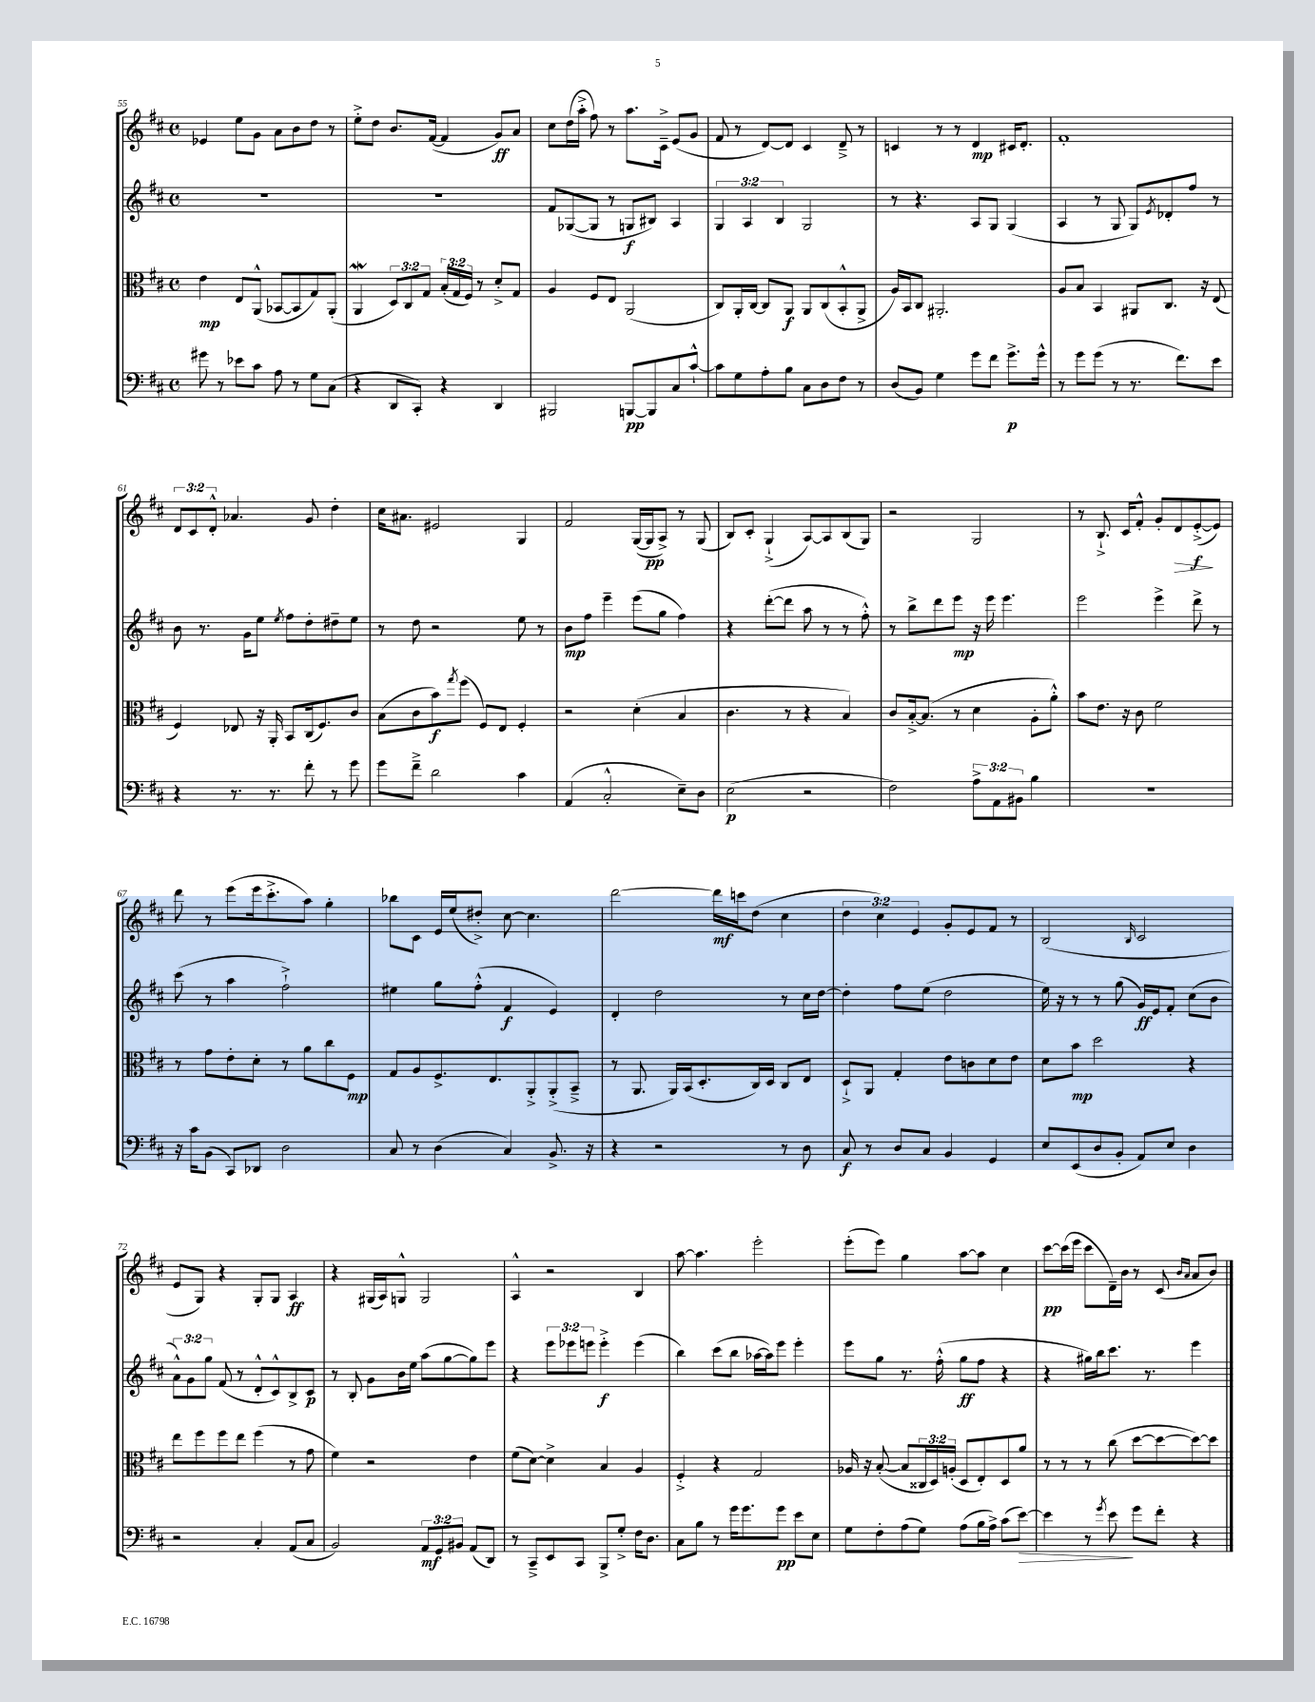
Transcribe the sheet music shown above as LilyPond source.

<<
\new StaffGroup <<
\new Staff = "s0" {
    \clef treble \key d \major \defaultTimeSignature \time 4/4 \override Staff.TupletNumber.text = #tuplet-number::calc-fraction-text
    ees'4 e''8 g'8 a'8 b'8 d''8 r8 |
    e''8-.-> d''8 b'8. fis'16~( fis'4 g'8\ff) a'8 |
    cis''8 d''16( a''16-.-> fis''8) r8 a''8. cis'16---> e'8( g'8 |
    fis'8 r8 d'8~) d'8 cis'4 d'8---> r8 |
    c'4 r8 r8 d'4\mp cis'16 d'8.-. |
    fis'1-. |
    \tuplet 3/2 { d'8 cis'8 d'8-.-^ } aes'4. g'8 d''4-. |
    cis''16 ais'8. eis'2 g4 |
    fis'2 g16~( g16\pp a8->) r8 g8( |
    b8) cis'8-. g4-!->( a8~) a8 b8( g8) |
    r2 g2 |
    r8 b8.-!-> cis'16 fis'8-.-^ g'8-. d'8\> e'8~-.->\f\!( e'8) |
    d'''8 r8 e'''8( e'''16 cis'''8.-.-> a''8) g''4-. |
    bes''8 cis'8 e'16 e''16( dis''8-.->) cis''8~ cis''4. |
    d'''2~ d'''16\mf c'''16 d''8( cis''4 |
    \tuplet 3/2 { d''4 cis''4) e'4 } g'8-. e'8 fis'8 r8 |
    b2( \grace { b16 } cis'2 |
    e'8 g8) r4 g8-. g8 a4\ff |
    r4 gis16( a16) g8-^ g2 |
    a4-^ r2 b4 |
    a''8~ a''4. e'''2-. |
    e'''8-.( e'''8) g''4 a''8~ a''8 cis''4 |
    cis'''8~\pp cis'''16( e'''16 cis'''8 d'16--) b'16 r8 cis'8( \grace { b'16 a'16 } a'8 b'8) \bar "|." |
}
\new Staff = "s1" {
    \clef treble \key d \major \defaultTimeSignature \time 4/4 \override Staff.TupletNumber.text = #tuplet-number::calc-fraction-text
    R1 |
    R1 |
    fis'8 ges8~( ges8 r8 g8\f bis8) a4 |
    \tuplet 3/2 { g4 a4 b4 } g2 |
    r8 r4. a8 g8 g4( |
    a4 r8 g8 g8) \acciaccatura { e'8 } des'8-. fis''8 r8 |
    b'8 r8. g'16 e''8 \acciaccatura { e''8 } fis''8 d''8-. dis''8-- e''8 |
    r8 d''8 r2 e''8 r8 |
    b'8\mp fis''8 e'''4-- e'''8( g''8 fis''4) |
    r4 d'''8~-.( d'''8 a''8 r8 r8 fis''8-.-^) |
    r8 b''8-> d'''8 e'''8\mp r16 e'''16 e'''4. |
    e'''2 e'''4-> d'''8-> r8 |
    cis'''8( r8 a''4 fis''2-!->) |
    eis''4 g''8 fis''8-.-^( fis'4\f e'4) |
    d'4-. d''2 r8 cis''16 d''16~ |
    d''4-. fis''8 e''8( d''2 |
    e''16) r16 r8 r8 g''8( g'16\ff) e'16 fis'8-. cis''8( b'8 |
    \tuplet 3/2 { a'8-^) g'8 g''8 } fis'8( r8 d'8-.-^ cis'8-^) b8-> cis'8\p |
    r8 b8-. g'8 b'16 e''16 a''8( g''8~ g''8) e'''8 |
    r4 \tuplet 3/2 { e'''8 ees'''8 e'''8 } e'''4-.->\f e'''4( |
    b''4) cis'''8( b''8 aes''16~ aes''16) e'''8 e'''4-. |
    e'''8 g''8 r8. fis''16-.-^( g''8\ff fis''8 r4 |
    r4 gis''16) b''16 cis'''8. r8. e'''4 \bar "|." |
}
\new Staff = "s2" {
    \clef alto \key d \major \defaultTimeSignature \time 4/4 \override Staff.TupletNumber.text = #tuplet-number::calc-fraction-text
    e'4\mp e8 a,8-^( bes,8~ bes,8 g8) a,8-.( |
    a,4\mordent \tuplet 3/2 { d8) cis8 g8 } \tuplet 3/2 { b16-.( g16 fis16) } r8 d'8-.-> g8 |
    a4 fis8 e8 a,2( |
    cis8) a,16-. cis16~ cis8 a,8\f a,8 cis8( b,8-.-^ a,8-> |
    a16) b,16 cis8 ais,2.-. |
    a8 b8 b,4 ais,8 cis8. r16 e8( |
    fis4) ees8 r16 a,16-. b,8 cis16( fis8.) cis'8 |
    b8( cis'8 b'8\f) \acciaccatura { g''8 } fis''8( fis8) e8 fis4-. |
    r2 d'4-.( b4 |
    cis'4. r8 r4 b4) |
    cis'8 b16~-.-> b8.( r8 d'4 a8-. a'8-.-^) |
    b'8 e'8. r16 cis'8 fis'2 |
    r8 g'8 e'8-. d'8-. r8 a'8 cis''8 fis8\mp |
    g8 a8 fis8.-> e8. a,8-.-> a,8-.->( b,8---> |
    r8 a,8. a,16) b,16( d8.-. cis16) d16 cis8 e8 |
    d8-!-> a,8 g4-. e'8 c'8 d'8 e'8 |
    d'8 b'8\mp d''2 r4 |
    e''8 fis''8 fis''8 e''8 fis''4( r8 g'8 |
    fis'4) r2 e'4 |
    fis'8( d'8~) d'4-> b4 a4 |
    fis4-.-> r4 g2 |
    aes16 r16 b8~-.( b8 \tuplet 3/2 { cisis16 d16) a16-.( } d8 e8-.) d8 a'8 |
    r8 r8 r8 cis''8( d''8~ d''8~ d''8~) d''8 \bar "|." |
}
\new Staff = "s3" {
    \clef bass \key d \major \defaultTimeSignature \time 4/4 \override Staff.TupletNumber.text = #tuplet-number::calc-fraction-text
    gis'8 r8 ees'8 cis'8 a8 r8 g8 cis8( |
    r4 d,8 cis,8-.) r4 d,4 |
    bis,,2 b,,8~\pp b,,8 cis8 cis'8~-!-^ |
    cis'8 g8 a8-. b8 cis8 d8 fis8 r8 |
    d8( b,8) g4 g'8 fis'8 g'8.->\p g'16-^ |
    r8 g'8 g'8( r8 r8. fis'8.) e'8 |
    r4 r8. r8. fis'8-. r8 g'8 |
    g'8 fis'8---> d'2 cis'4 |
    a,4( cis2-.-^ e8--) d8 |
    e2\p( r2 |
    fis2) \tuplet 3/2 { a8-> a,8 bis,8 } b4 |
    R1 |
    r16 cis'16 b,8( cis,8) des,8 d2 |
    cis8 r8 d4( cis4) b,8.-> r16 |
    r4 r2 r8 d8 |
    cis8\f r8 d8 cis8 b,4 g,4 |
    e8 e,8( d8 b,8-. a,8) e8 d4 |
    r2 cis4-. a,8( cis8 |
    b,2) \tuplet 3/2 { a,8\mf g,8 bis,8 } a,8( d,8) |
    r8 cis,8---> e,8 cis,8 b,,8-> g8-.-> fis16 d8. |
    cis8 b8 r8 g'16 g'8. g'8\pp e'8 e8 |
    g8 fis8-. a8( g8) a8( b16 a16->) cis'8( e'8~\>) |
    e'4 r8 \acciaccatura { g'8 } e'8\! g'8 fis'8-. r4 \bar "|." |
}
>>
>>
\layout { \context { \Score currentBarNumber = #55 } }
